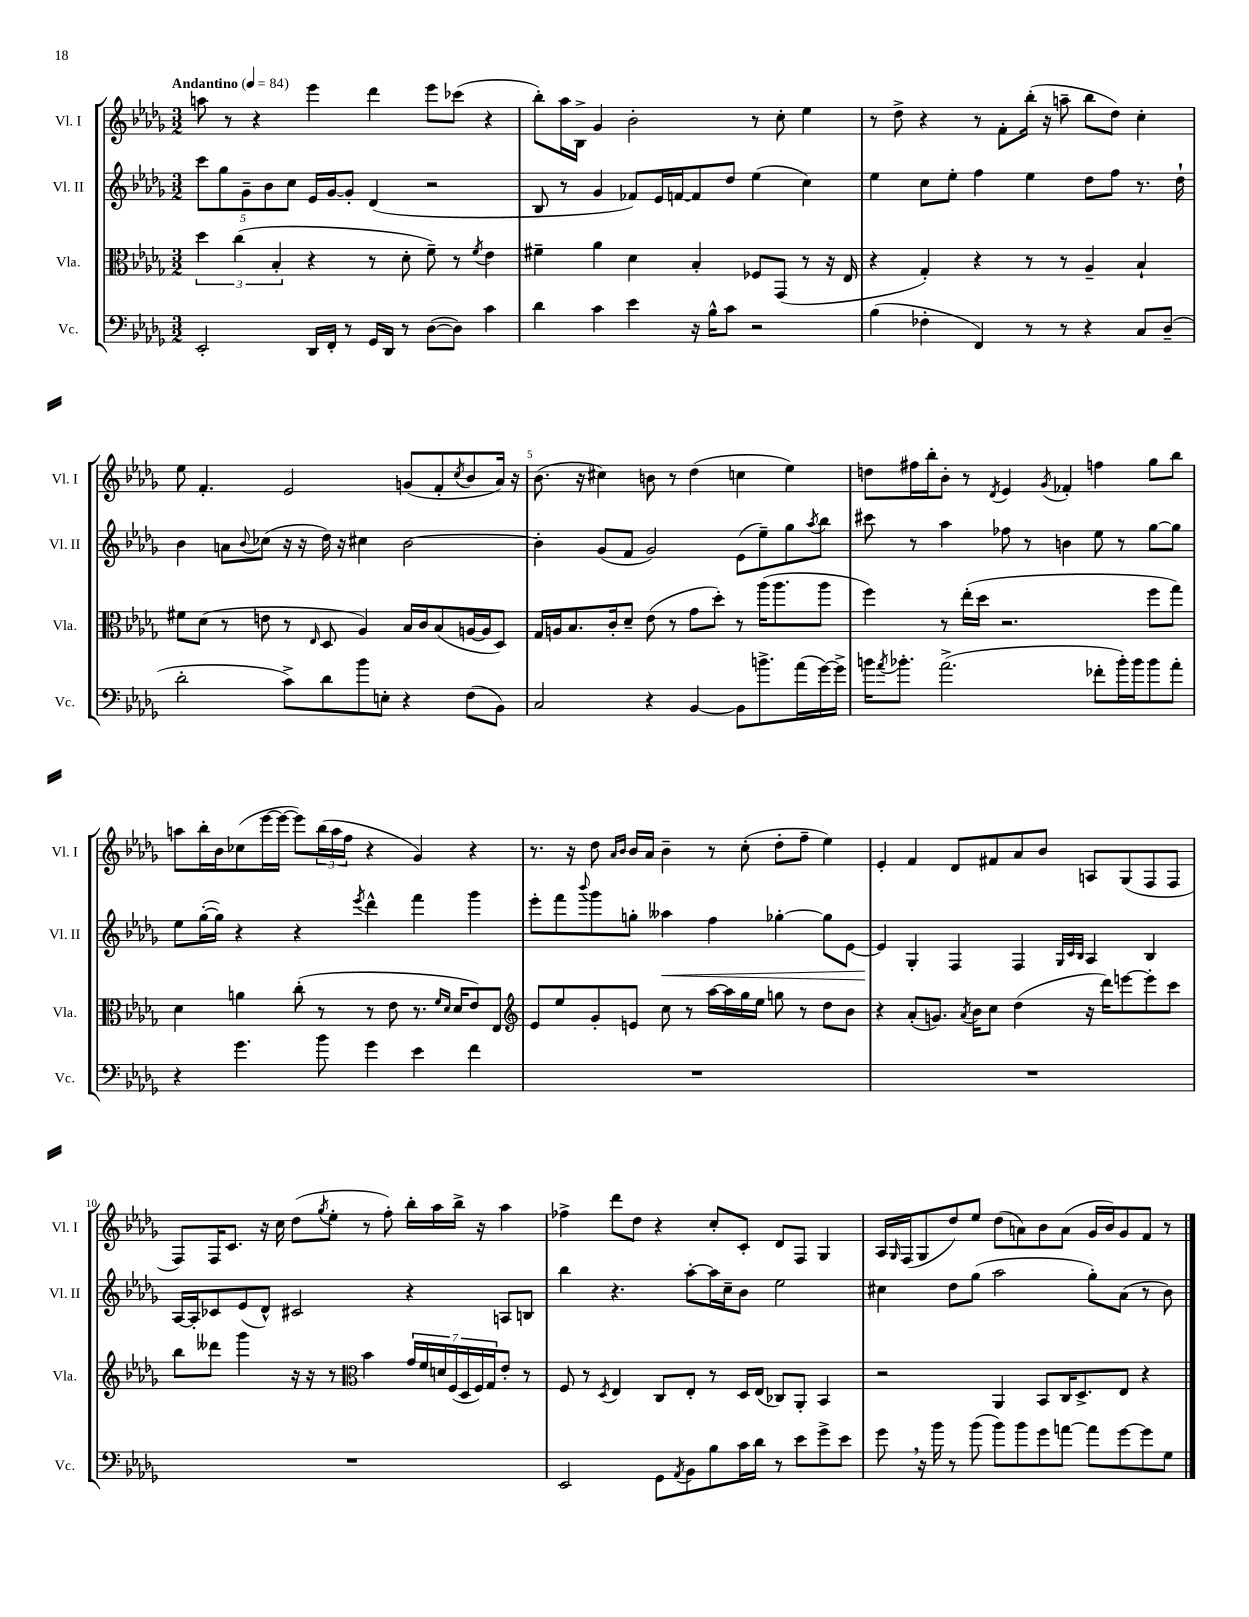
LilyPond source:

<<
\new StaffGroup <<
\new Staff = "s0" \with { instrumentName = "Vl. I" shortInstrumentName = "Vl. I" } {
    \clef treble \key des \major \numericTimeSignature \time 3/2 \tempo "Andantino" 4 = 84
    a''8 r8 r4 ees'''4 des'''4 ees'''8 ces'''8( r4 |
    bes''8-.) aes''16 bes16-> ges'4 bes'2-. r8 c''8-. ees''4 |
    r8 des''8-> r4 r8 f'8-. bes''16-.( r16 a''8-- bes''8 des''8) c''4-. |
    ees''8 f'4.-. ees'2 g'8( f'8-. \acciaccatura { c''8 } bes'8 aes'16) r16 |
    bes'8.( r16 cis''4) b'8 r8 des''4( c''4 ees''4) |
    d''8 fis''16 bes''16-. bes'8-. r8 \acciaccatura { des'8 } ees'4 \acciaccatura { ges'8 } fes'4-. f''4 ges''8 bes''8 |
    a''8 bes''16-. bes'16 ces''8( ees'''16~ ees'''16~ ees'''8) \tuplet 3/2 { bes''16( a''16 f''16 } r4 ges'4) r4 |
    r8. r16 des''8 \grace { aes'16 bes'16 } bes'16 aes'16 bes'4-- r8 c''8-.( des''8-. f''8-- ees''4) |
    ees'4-. f'4 des'8 fis'8 aes'8 bes'8 a8 ges8( f8 f8 |
    f8) f16 c'8. r16 c''16 des''8( \acciaccatura { ges''8 } ees''8-. r8 f''8-.) bes''16-. aes''16 bes''16-> r16 aes''4 |
    fes''4-> des'''8 des''8 r4 c''8-. c'8-. des'8 f8 ges4 |
    aes16 \grace { ges16 } f16( ges8 des''8) ees''8 des''8( a'8) bes'8 a'8( ges'16 bes'16) ges'8 f'8 r8 \bar "|." |
}
\new Staff = "s1" \with { instrumentName = "Vl. II" shortInstrumentName = "Vl. II" } {
    \clef treble \key des \major \numericTimeSignature \time 3/2
    \tuplet 5/4 { c'''8 ges''8 ges'8-- bes'8 c''8 } ees'16 ges'16~ ges'8-. des'4( r2 |
    bes8 r8 ges'4 fes'8) ees'16 f'16~ f'8 des''8 ees''4( c''4) |
    ees''4 c''8 ees''8-. f''4 ees''4 des''8 f''8 r8. des''16-! |
    bes'4 a'8 \appoggiatura { bes'8 } ces''8( r16 r16 des''16) r16 cis''4 bes'2~ |
    bes'4-. ges'8( f'8 ges'2) ees'8( ees''8--) ges''8 \acciaccatura { aes''8 } bes''8 |
    cis'''8 r8 aes''4 fes''8 r8 b'4 ees''8 r8 ges''8~ ges''8 |
    ees''8 ges''16~-.( ges''16) r4 r4 \acciaccatura { ees'''8 } des'''4-^ f'''4 ges'''4 |
    ees'''8-. f'''8 \appoggiatura { bes'''8 } ges'''8 g''8-. aeses''4\< f''4 ges''4~-. ges''8 ees'8~ |
    ees'4\! ges4-. f4 f4 \grace { ges32 c'32 bes32 } aes4 bes4 |
    aes16~ aes16-. ces'8 ees'8( des'8-^) cis'2 r4 a8 b8 |
    bes''4 r4. aes''8~-. aes''16 c''16-- bes'8 ees''2 |
    cis''4 des''8 ges''8( aes''2 ges''8-.) aes'8( r8 bes'8) \bar "|." |
}
\new Staff = "s2" \with { instrumentName = "Vla." shortInstrumentName = "Vla." } {
    \clef alto \key des \major \numericTimeSignature \time 3/2
    \tuplet 3/2 { des''4 c''4( bes4-. } r4 r8 des'8-. f'8--) r8 \acciaccatura { f'8 } ees'4 |
    fis'4-- aes'4 des'4 bes4-. fes8 ges,8( r8 r16 ees16 |
    r4 ges4-.) r4 r8 r8 aes4-- bes4-! |
    fis'8 des'8( r8 e'8 r8 \grace { ees16 } des8 aes4) bes16 c'16 bes8( a16~ a16 des8) |
    ges16 a16 bes8. c'16-. des'8-- ees'8( r8 ges'8 des''8-.) r8 aes''16( aes''8. aes''8 |
    f''4) r8 ees''16-.( des''16 r2. f''8 ges''8) |
    des'4 a'4 c''8-.( r8 r8 ees'8 r8. \grace { f'16 des'16 } des'16 ees'8) ees8 |
    \clef treble ees'8 ees''8 ges'8-. e'8 c''8 r8 aes''16~ aes''16 ges''16 ees''16 g''8 r8 des''8 bes'8 |
    r4 aes'8-.( g'8.) \acciaccatura { aes'8 } bes'16 c''8 des''4( r16 des'''16) e'''8~ e'''8-. c'''8 |
    bes''8 deses'''8 ges'''4 r16 r16 r8 \clef alto bes'4 \tuplet 7/4 { ges'16 f'16 d'16 f16( des16 f16) ges16 } ees'8-. r8 |
    f8 r8 \acciaccatura { des8 } ees4 c8 ees8-. r8 des16 ees16( ces8) aes,8-. bes,4 |
    r2 aes,4 bes,8 c16 des8.-> ees8 r4 \bar "|." |
}
\new Staff = "s3" \with { instrumentName = "Vc." shortInstrumentName = "Vc." } {
    \clef bass \key des \major \numericTimeSignature \time 3/2
    ees,2-. des,16 f,16-. r8 ges,16 des,16 r8 des8~( des8) c'4 |
    des'4 c'4 ees'4 r16 bes16-^ c'8 r2 |
    bes4( fes4-. f,4) r8 r8 r4 c8 des8--( |
    des'2-. c'8->) des'8 bes'8 e8-. r4 f8( bes,8) |
    c2 r4 bes,4~ bes,8 b'8.-> aes'16( ges'16~) ges'16-> |
    b'16 \acciaccatura { aes'8 } bes'8.-. aes'2.->( fes'8-. bes'16-.) bes'16 bes'8 aes'8-. |
    r4 ges'4. bes'8 ges'4 ees'4 f'4 |
    R1. |
    R1. |
    R1. |
    ees,2 ges,8 \acciaccatura { aes,8 } bes,8 bes8 c'16 des'16 r8 ees'8 ges'8-> ees'8 |
    ges'8 \breathe r16 bes'16 r8 bes'8( bes'8) bes'8 ges'8 a'8~ a'8 ges'8~ ges'8 ges8 \bar "|." |
}
>>
>>
\layout { \context { \Score \override BarNumber.break-visibility = ##(#f #t #t) barNumberVisibility = #(every-nth-bar-number-visible 5) } }
